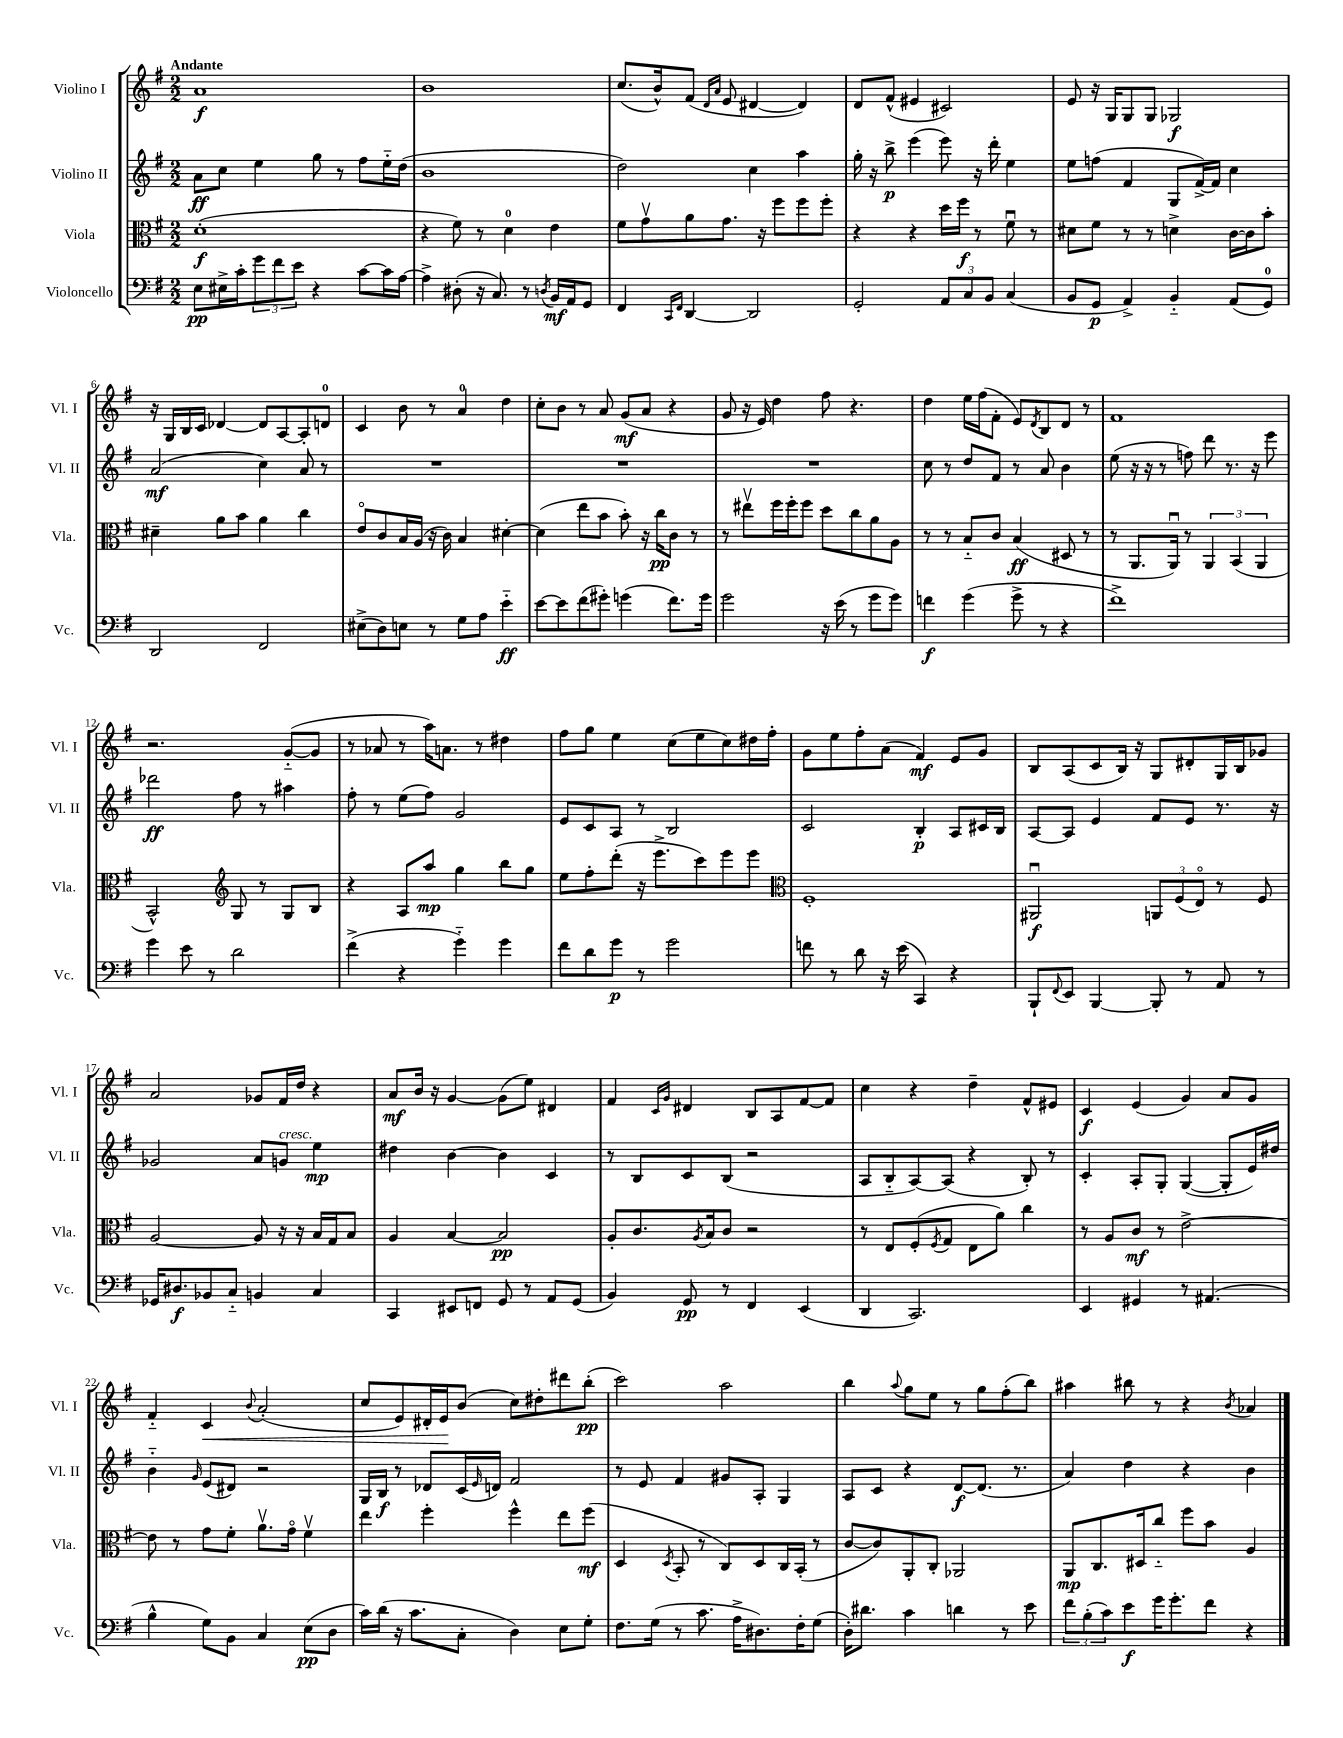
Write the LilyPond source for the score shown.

<<
\new StaffGroup <<
\new Staff = "s0" \with { instrumentName = "Violino I" shortInstrumentName = "Vl. I" } {
    \clef treble \key g \major \numericTimeSignature \time 2/2 \tempo "Andante"
    a'1\f |
    b'1 |
    c''8.( b'16-^) fis'8( \grace { d'16 a'16 } e'8 dis'4~ dis'4) |
    d'8 fis'8-^( eis'4 cis'2) |
    e'8 r16 g16 g8 g8 ges2\f |
    r16 g16 b16 c'16 des'4~ des'8 a8~ a8-. d'8-0 |
    c'4 b'8 r8 a'4-0 d''4 |
    c''8-. b'8 r8 a'8 g'8\mf( a'8 r4 |
    g'8 r16 e'16) d''4 fis''8 r4. |
    d''4 e''16 fis''16( fis'8-. e'8) \acciaccatura { d'8 } b8 d'8 r8 |
    fis'1 |
    r2. g'8~-_( g'8 |
    r8 aes'8 r8 a''16) a'8. r8 dis''4 |
    fis''8 g''8 e''4 c''8( e''8 c''8) dis''16 fis''16-. |
    g'8 e''8 fis''8-. a'8( fis'4\mf) e'8 g'8 |
    b8 a8( c'8 b16) r16 g8 dis'8-. g16 b16 ges'8 |
    a'2 ges'8 fis'16 d''16 r4 |
    a'8\mf b'16 r16 g'4~ g'8( e''8) dis'4 |
    fis'4 \grace { c'16 g'16 } dis'4 b8 a8 fis'8~ fis'8 |
    c''4 r4 d''4-- fis'8-^ eis'8 |
    c'4\f e'4( g'4) a'8 g'8 |
    fis'4-_ c'4\< \appoggiatura { b'8 } a'2-.( |
    c''8 e'8) dis'16-. e'16\! b'8( c''8) dis''8-. dis'''8 b''8-.\pp( |
    c'''2) a''2 |
    b''4 \appoggiatura { a''8 } g''8 e''8 r8 g''8 fis''8-.( b''8) |
    ais''4 bis''8 r8 r4 \acciaccatura { b'8 } aes'4 \bar "|." |
}
\new Staff = "s1" \with { instrumentName = "Violino II" shortInstrumentName = "Vl. II" } {
    \clef treble \key g \major \numericTimeSignature \time 2/2
    a'8\ff c''8 e''4 g''8 r8 fis''8 e''16-_ d''16( |
    b'1 |
    d''2) c''4 a''4 |
    g''16-. r16 b''8->\p e'''4( e'''8) r16 d'''16-. e''4 |
    e''8 f''8( fis'4 g8 fis'16~->) fis'16 c''4 |
    a'2\mf( c''4) a'8 r8 |
    R1 |
    R1 |
    R1 |
    c''8 r8 d''8 fis'8 r8 a'8 b'4 |
    e''8( r16 r16 r8 f''8) d'''8 r8. r16 e'''8 |
    des'''2\ff fis''8 r8 ais''4 |
    fis''8-. r8 e''8( fis''8) g'2 |
    e'8 c'8 a8 r8 b2 |
    c'2 b4-.\p a8 cis'16 b16 |
    a8~ a8 e'4 fis'8 e'8 r8. r16 |
    ges'2 a'8 g'8^\markup { \italic "cresc." } e''4\mp |
    dis''4 b'4~ b'4 c'4 |
    r8 b8 c'8 b8( r2 |
    a8 b8-_ a8~) a8( r4 b8-.) r8 |
    c'4-. a8-. g8-. g4~( g8-. e'16) dis''16 |
    b'4-_ \grace { g'16 } e'8( dis'8) r2 |
    g16 b16\f r8 des'8 c'16( \grace { e'16 } d'16) fis'2 |
    r8 e'8 fis'4 gis'8 a8-. g4 |
    a8 c'8 r4 d'8~\f d'8.( r8. |
    a'4) d''4 r4 b'4 \bar "|." |
}
\new Staff = "s2" \with { instrumentName = "Viola" shortInstrumentName = "Vla." } {
    \clef alto \key g \major \numericTimeSignature \time 2/2
    d'1-.\f( |
    r4 fis'8) r8 d'4-0 e'4 |
    fis'8 g'8\upbow a'8 g'8. r16 fis''8 fis''8 fis''8-. |
    r4 r4 d''16 fis''16\f r8 fis'8\downbow r8 |
    dis'8 fis'8 r8 r8 d'4-> c'16~ c'16 b'8-. |
    dis'4-- a'8 b'8 a'4 c''4 |
    e'8\flageolet c'8 b16 a16( r16 c'16) b4 dis'4~-. |
    dis'4( e''8 b'8 b'8-.) r16 c''16\pp c'8 r8 |
    r8 eis''8\upbow fis''16 fis''16-. fis''8 d''8 c''8 a'8 a8 |
    r8 r8 b8-_ c'8 b4\ff( dis8 r8 |
    r8 a,8. a,16\downbow) r8 \tuplet 3/2 { a,4 b,4( a,4 } |
    b,2-^) \clef treble g8 r8 g8 b8 |
    r4 a8 a''8\mp g''4 b''8 g''8 |
    e''8 fis''8-. d'''8-.( r16 e'''8.-> c'''8) e'''8 e'''8 |
    \clef alto fis1-. |
    ais,2\downbow\f \tuplet 3/2 { a,8 fis8( e8\flageolet) } r8 fis8 |
    a2~ a8 r16 r16 b16 g16 b8 |
    a4 b4~ b2\pp |
    a8-. c'8. \acciaccatura { a8 } b16 c'8 r2 |
    r8 e8 fis8-.( \acciaccatura { fis8 } g8 e8 a'8) c''4 |
    r8 a8 c'8\mf r8 e'2~-> |
    e'8 r8 g'8 fis'8-. a'8.\upbow g'16\flageolet fis'4\upbow |
    e''4 fis''4-. fis''4-^ e''8 fis''8\mf( |
    d4 \acciaccatura { d8 } b,8-. r8 c8) d8 c16 b,16-.( r8 |
    c'8~ c'8) a,8-. c8-. aes,2 |
    a,8\mp c8. dis16 c''8-_ fis''8 b'8 a4 \bar "|." |
}
\new Staff = "s3" \with { instrumentName = "Violoncello" shortInstrumentName = "Vc." } {
    \clef bass \key g \major \numericTimeSignature \time 2/2
    e8\pp eis16-> c'16-. \tuplet 3/2 { g'8 fis'8 e'8 } r4 c'8~ c'16 a16~ |
    a4-> dis8-.( r16 c8.) r8 \acciaccatura { d8 } b,16\mf a,16 g,8 |
    fis,4 \grace { c,16 fis,16 } d,4~ d,2 |
    g,2-. \tuplet 3/2 { a,8 c8 b,8 } c4( |
    b,8 g,8\p a,4->) b,4-_ a,8( g,8-0) |
    d,2 fis,2 |
    eis8->( d8) e8 r8 g8 a8 e'4-_\ff |
    e'8~ e'8 fis'8( gis'8-.) g'4( fis'8.) g'16 |
    g'2 r16 e'16( r8 g'8 g'8) |
    f'4\f g'4( g'8-> r8 r4 |
    fis'1->) |
    g'4 e'8 r8 d'2 |
    fis'4->( r4 g'4-_) g'4 |
    fis'8 d'8 g'8\p r8 g'2 |
    f'8 r8 d'8 r16 e'16( c,4) r4 |
    b,,8-! \appoggiatura { fis,8 } e,8 b,,4~ b,,8-. r8 a,8 r8 |
    ges,16 dis8.\f bes,8 c8-_ b,4 c4 |
    c,4 eis,8 f,8 g,8 r8 a,8 g,8( |
    b,4) g,8\pp r8 fis,4 e,4( |
    d,4 c,2.) |
    e,4 gis,4 r8 ais,4.( |
    b4-^ g8) b,8 c4 e8\pp( d8 |
    c'16) d'16( r16 c'8. c8-. d4) e8 g8-. |
    fis8. g16( r8 c'8. a16-> dis8.) fis16-. g8( |
    d16-.) dis'8. c'4 d'4 r8 e'8 |
    \tuplet 3/2 { fis'8 b8-.( c'8) } e'8\f g'16 g'8.-. fis'8 r4 \bar "|." |
}
>>
>>
